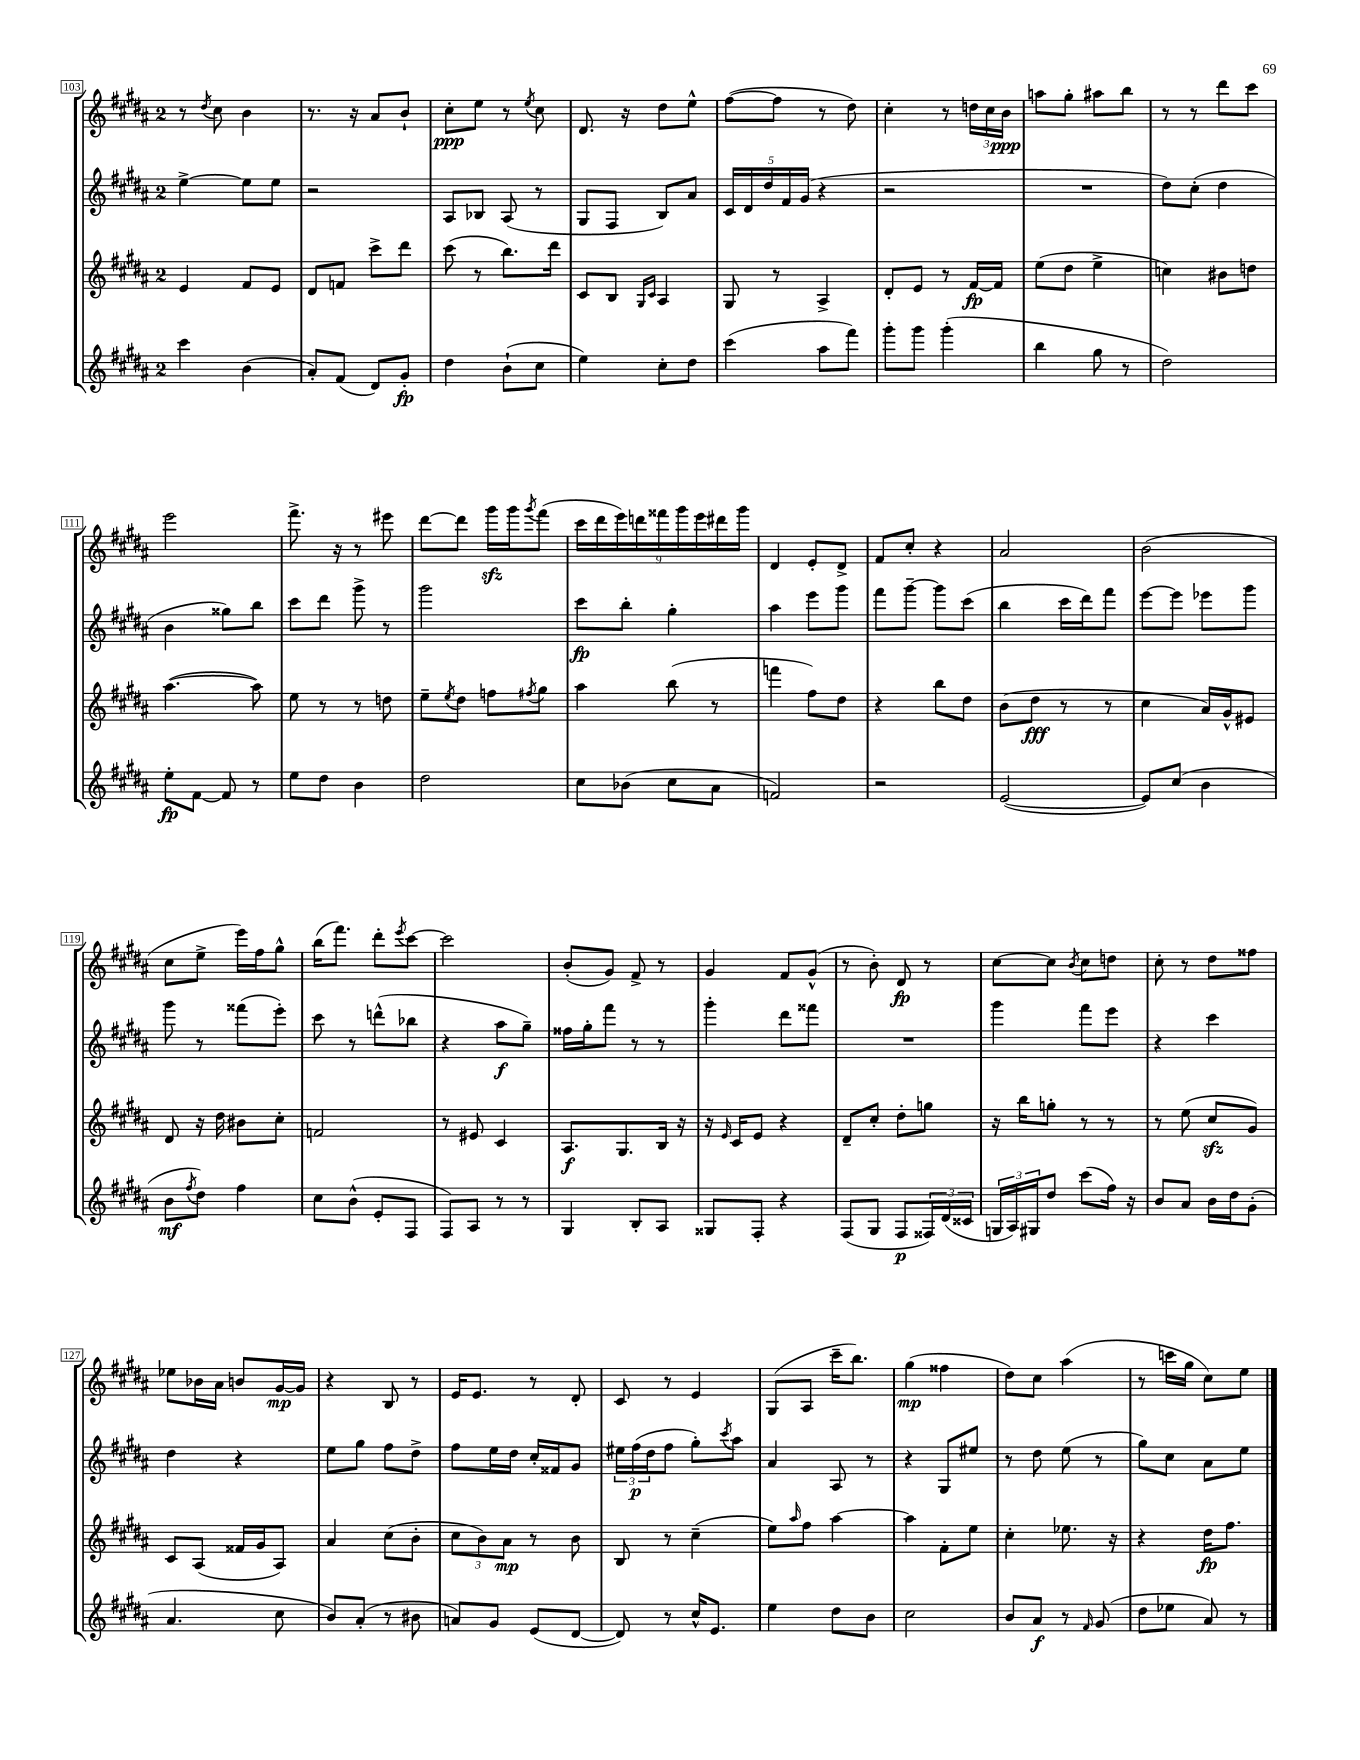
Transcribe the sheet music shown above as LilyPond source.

<<
\new StaffGroup <<
\new Staff = "s0" {
    \clef treble \key b \major \once \override Staff.TimeSignature.style = #'single-digit \time 2/4
    r8 \acciaccatura { dis''8 } cis''8 b'4 |
    r8. r16 ais'8 b'8-! |
    cis''8-.\ppp e''8 r8 \acciaccatura { e''8 } cis''8 |
    dis'8. r16 dis''8 e''8-^ |
    fis''8~( fis''8 r8 dis''8) |
    cis''4-. r8 \tuplet 3/2 { d''16 cis''16 b'16\ppp } |
    a''8 gis''8-. ais''8 b''8 |
    r8 r8 dis'''8 cis'''8 |
    e'''2 |
    fis'''8.-> r16 r8 eis'''8 |
    dis'''8~ dis'''8 gis'''16\sfz gis'''16 \acciaccatura { gis'''8 } fis'''8( |
    \tuplet 9/8 { cis'''16 dis'''16 e'''16) d'''16 fisis'''16 gis'''16 e'''16 dis'''16 gis'''16 } |
    dis'4 e'8-. dis'8-> |
    fis'8 cis''8-. r4 |
    ais'2 |
    b'2( |
    cis''8 e''8-> e'''16) fis''16 gis''8-^ |
    b''16( fis'''8.) dis'''8-. \acciaccatura { e'''8 } cis'''8~ |
    cis'''2 |
    b'8-.( gis'8) fis'8-> r8 |
    gis'4 fis'8 gis'8-^( |
    r8 b'8-.) dis'8\fp r8 |
    cis''8~ cis''8 \acciaccatura { b'8 } cis''8 d''8 |
    cis''8-. r8 dis''8 fisis''8 |
    ees''8 bes'16 ais'16 b'8 gis'16~\mp gis'16 |
    r4 b8 r8 |
    e'16 e'8. r8 dis'8-. |
    cis'8 r8 e'4 |
    gis8( ais8 cis'''16-- b''8.) |
    gis''4\mp( fisis''4 |
    dis''8) cis''8 ais''4( |
    r8 c'''16 gis''16 cis''8) e''8 \bar "|." |
}
\new Staff = "s1" {
    \clef treble \key b \major \once \override Staff.TimeSignature.style = #'single-digit \time 2/4
    e''4~-> e''8 e''8 |
    r2 |
    ais8 bes8 ais8( r8 |
    gis8 fis8 b8) ais'8 |
    \tuplet 5/4 { cis'16 dis'16 dis''16 fis'16 gis'16( } r4 |
    r2 |
    R2 |
    dis''8) cis''8-.( dis''4 |
    b'4 gisis''8) b''8 |
    cis'''8 dis'''8 gis'''8-> r8 |
    gis'''2 |
    cis'''8\fp b''8-. gis''4-. |
    ais''4 e'''8 gis'''8 |
    fis'''8 gis'''8~-- gis'''8 cis'''8( |
    b''4 cis'''16 dis'''16) fis'''8 |
    e'''8~ e'''8 ees'''8 gis'''8 |
    gis'''8 r8 fisis'''8( e'''8-.) |
    cis'''8 r8 d'''8-^( bes''8 |
    r4 ais''8\f gis''8--) |
    fisis''16 gis''16-. fis'''8 r8 r8 |
    gis'''4-. dis'''8 fisis'''8 |
    R2 |
    gis'''4 fis'''8 e'''8 |
    r4 cis'''4 |
    dis''4 r4 |
    e''8 gis''8 fis''8 dis''8-> |
    fis''8 e''16 dis''16 cis''16-. fisis'16 gis'8 |
    \tuplet 3/2 { eis''16 fis''16\p( dis''16 } fis''8 gis''8-.) \acciaccatura { cis'''8 } ais''8 |
    ais'4 ais8 r8 |
    r4 gis8 eis''8 |
    r8 dis''8 e''8( r8 |
    gis''8) cis''8 ais'8 e''8 \bar "|." |
}
\new Staff = "s2" {
    \clef treble \key b \major \once \override Staff.TimeSignature.style = #'single-digit \time 2/4
    e'4 fis'8 e'8 |
    dis'8 f'8 cis'''8-> dis'''8 |
    cis'''8( r8 b''8.) dis'''16 |
    cis'8 b8 \grace { gis16 cis'16 } ais4 |
    gis8 r8 ais4-> |
    dis'8-. e'8 r8 fis'16~\fp fis'16 |
    e''8( dis''8 e''4-> |
    c''4) bis'8 d''8 |
    ais''4.~( ais''8) |
    e''8 r8 r8 d''8 |
    e''8-- \acciaccatura { e''8 } dis''8 f''8 \acciaccatura { fis''8 } gis''8 |
    ais''4 b''8( r8 |
    f'''4 fis''8) dis''8 |
    r4 b''8 dis''8 |
    b'8( dis''8\fff r8 r8 |
    cis''4 ais'16) gis'16-^ eis'8 |
    dis'8 r16 dis''16 bis'8 cis''8-. |
    f'2 |
    r8 eis'8 cis'4 |
    ais8.\f gis8. b16 r16 |
    r16 \grace { e'16 } cis'16 e'8 r4 |
    dis'8-- cis''8-. dis''8-. g''8 |
    r16 b''16 g''8-. r8 r8 |
    r8 e''8( cis''8\sfz gis'8) |
    cis'8 ais8( fisis'16 gis'16 ais8) |
    ais'4 cis''8( b'8-. |
    \tuplet 3/2 { cis''8 b'8) ais'8\mp } r8 b'8 |
    b8 r8 cis''4--( |
    e''8) \grace { ais''16 } fis''8 ais''4~ |
    ais''4 fis'8-. e''8 |
    cis''4-. ees''8. r16 |
    r4 dis''16\fp fis''8. \bar "|." |
}
\new Staff = "s3" {
    \clef treble \key b \major \once \override Staff.TimeSignature.style = #'single-digit \time 2/4
    cis'''4 b'4( |
    ais'8-.) fis'8( dis'8) gis'8-.\fp |
    dis''4 b'8-!( cis''8 |
    e''4) cis''8-. dis''8 |
    cis'''4( ais''8 fis'''8) |
    gis'''8-. gis'''8 gis'''4-.( |
    b''4 gis''8 r8 |
    dis''2) |
    e''8-.\fp fis'8~ fis'8 r8 |
    e''8 dis''8 b'4 |
    dis''2 |
    cis''8 bes'8( cis''8 ais'8 |
    f'2) |
    r2 |
    e'2~( |
    e'8) cis''8( b'4 |
    b'8\mf \acciaccatura { fis''8 } dis''8) fis''4 |
    cis''8 b'8-^( e'8-. fis8 |
    fis8) ais8 r8 r8 |
    gis4 b8-. ais8 |
    gisis8 fis8-. r4 |
    fis8( gis8 fis8\p \tuplet 3/2 { fisis16) dis'16( cisis'16 } |
    \tuplet 3/2 { g16 ais16) gis16 } dis''8 cis'''8( fis''16) r16 |
    b'8 ais'8 b'16 dis''16 gis'8-.( |
    ais'4. cis''8 |
    b'8) ais'8-.( r8 bis'8 |
    a'8) gis'8 e'8( dis'8~ |
    dis'8) r8 cis''16-^ e'8. |
    e''4 dis''8 b'8 |
    cis''2 |
    b'8 ais'8\f r8 \grace { fis'16 } gis'8( |
    dis''8 ees''8 ais'8) r8 \bar "|." |
}
>>
>>
\layout { \context { \Score currentBarNumber = #103 \override BarNumber.stencil = #(make-stencil-boxer 0.1 0.3 ly:text-interface::print) } }
